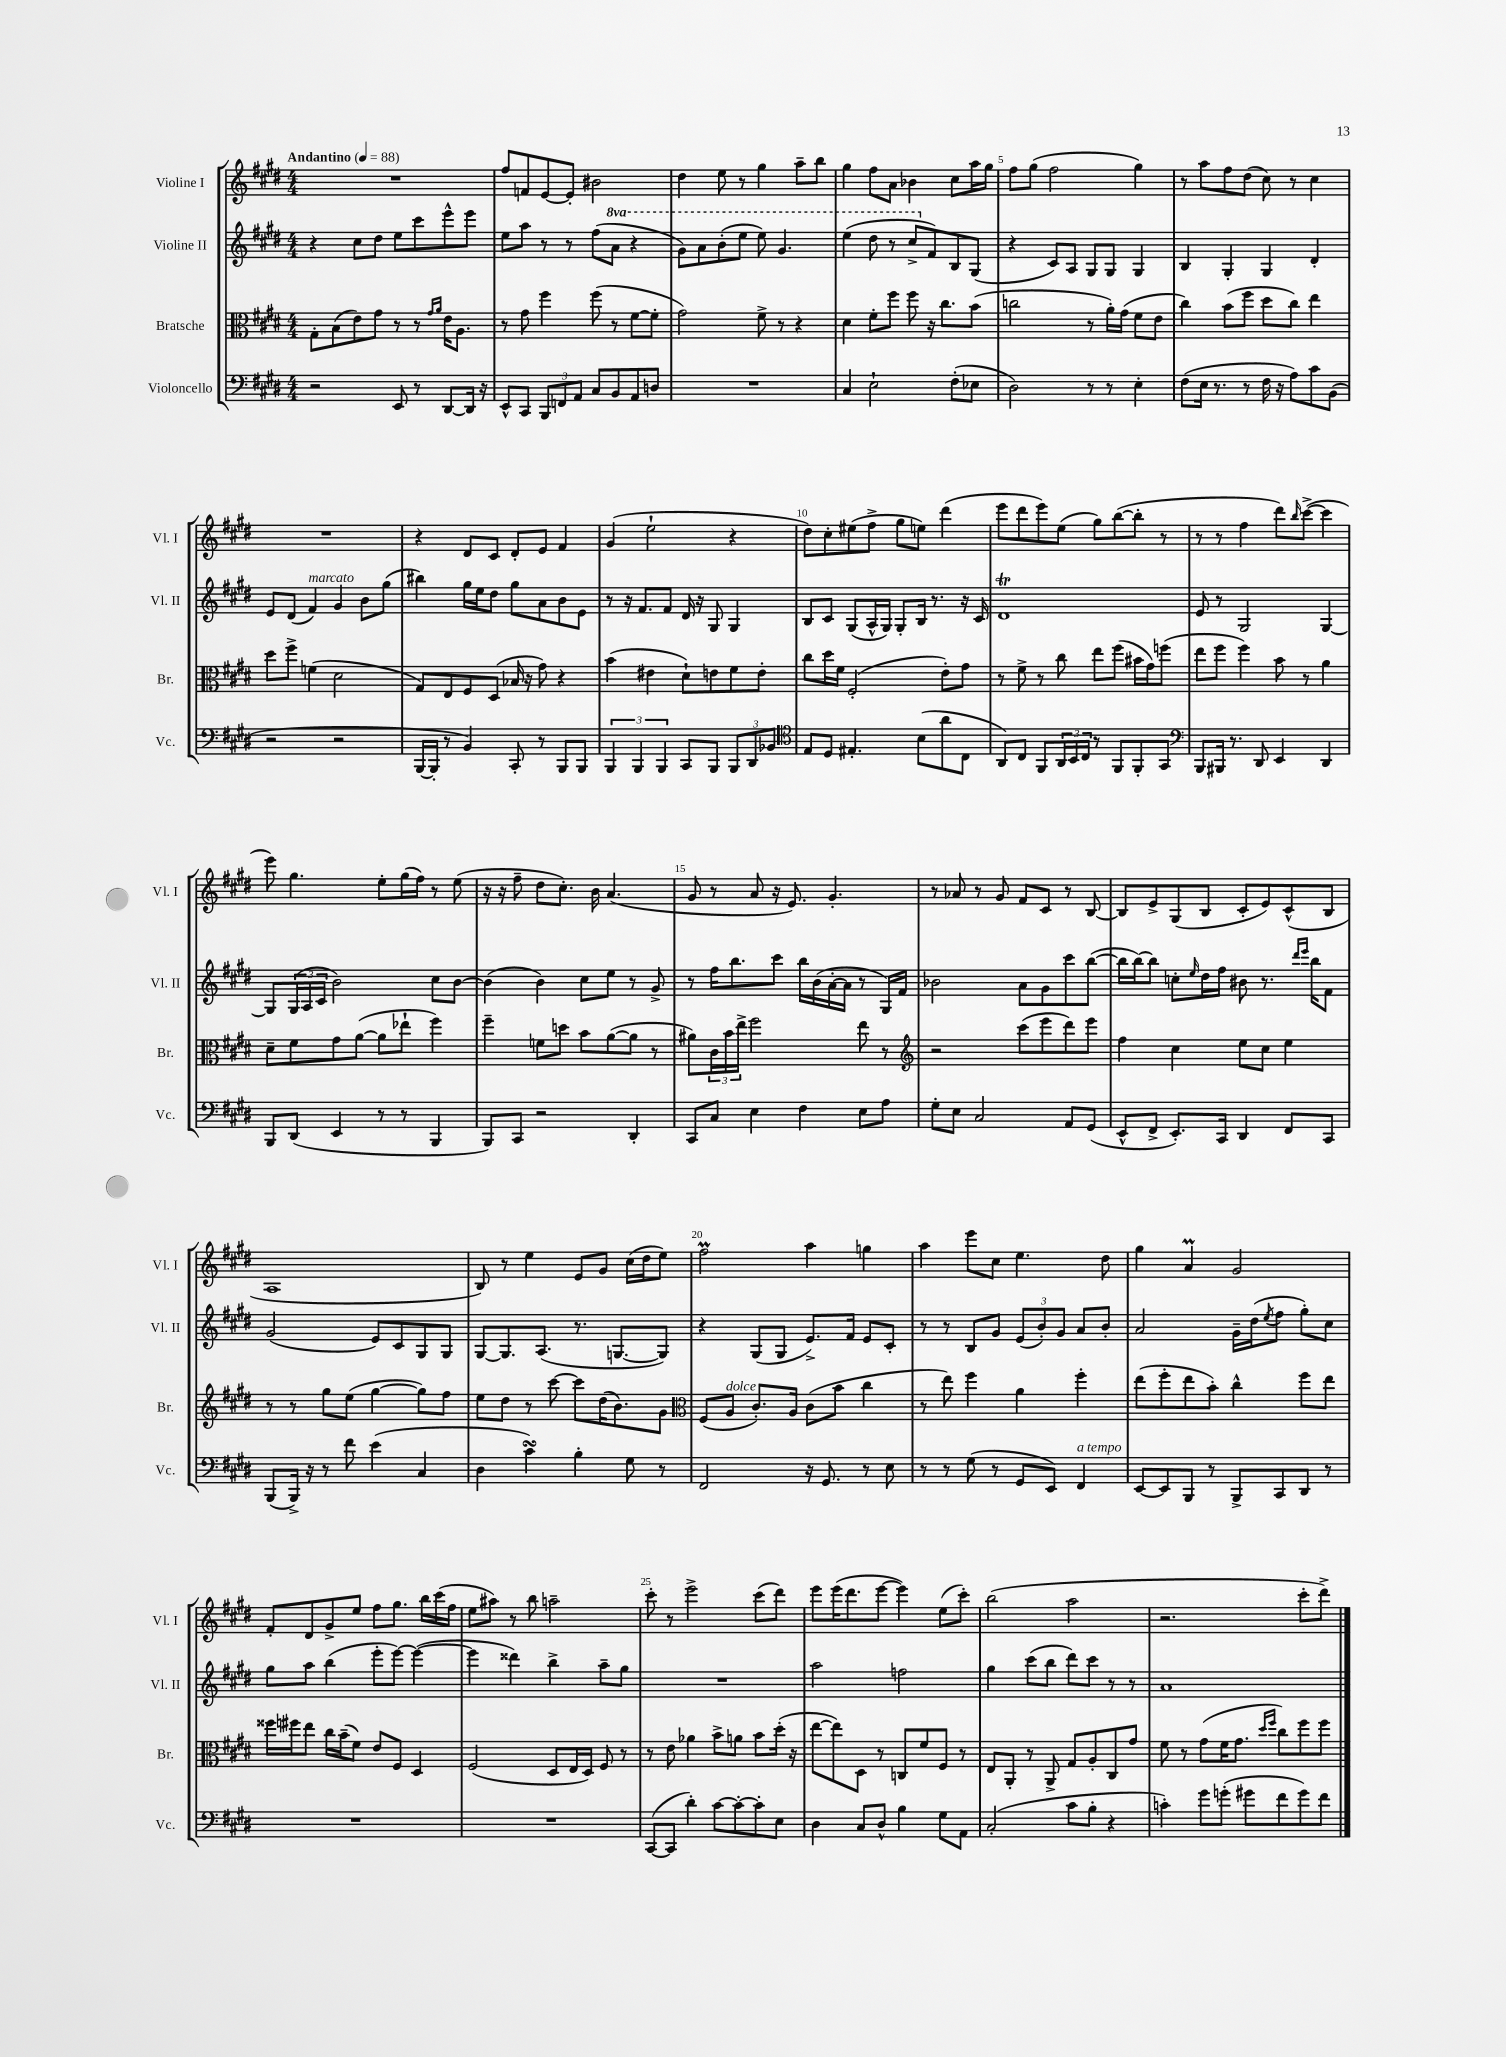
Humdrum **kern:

**kern	**kern	**kern	**kern
*part4	*part3	*part2	*part1
*staff4	*staff3	*staff2	*staff1
*I"Violoncello	*I"Bratsche	*I"Violine II	*I"Violine I
*I'Vc.	*I'Br.	*I'Vl. II	*I'Vl. I
*clefF4	*clefC3	*clefG2	*clefG2
*k[f#c#g#d#]	*k[f#c#g#d#]	*k[f#c#g#d#]	*k[f#c#g#d#]
*M4/4	*M4/4	*M4/4	*M4/4
*MM88	*MM88	*MM88	*MM88
=1	=1	=1	=1
!	!	!	!LO:TX:a:B:t=Andantino
2r	8G#'\L	4r	1r
.	(8B\	.	.
.	8e\)	8cc#\L	.
.	8g#\J	8dd#\J	.
8EE/	8r	8ee\L	.
8r	8r	8ccc#\	.
.	16qqg#/LL	.	.
.	16qqa/JJ	.	.
[8DD#/L	16e\KL	8eee^^\	.
.	8.A\J	.	.
16DD#/Jk]	.	8eee\J	.
16r	.	.	.
=2	=2	=2	=2
8EE^^/L	8r	8ee\L	8ff#/L
8CC#/J	8g#\	8aa\J	8fn/
12BBB/L	4ff#\	8r	[8e/
12FFn/	.	.	.
.	.	8r	8e'/J]
12AA/J	.	.	.
8C#/L	(8ff#\	(8ff#\L	2b#X\
*	*	*8va	*
8BB/	8r	8aa\J	.
8AA/	[8f#\L	4r	.
8Dn/J	8f#'\J]	.	.
=3	=3	=3	=3
1r	2g#\)	8gg#\L)	4dd#\
.	.	8aa\	.
.	.	(8bb'\	8ee\
.	.	8eee\J	8r
.	8f#^\	8eee\)	4gg#\
.	8r	4.gg#/	.
.	4r	.	8aa~\L
.	.	.	8bb\J
=4	=4	=4	=4
4C#/	4d#\	(4eee\	4gg#\
2E`\	8f#'\L	8ddd#\	8ff#\L
.	8ff#\J	8r	8a\J
.	8ff#\	8ccc#^/L	4b-X\
*	*	*X8va	*
.	16r	8f#/)	.
.	8.cc#\L	.	.
(8F#'\L	.	8B/	8cc#\L
8E-X\J	(8b\J	(8G#/J	16aa\L
.	.	.	16gg#\JJ
=5	=5	=5	=5
2D#\)	2ccn\	4r	8ff#\L
.	.	.	(8gg#\J
.	.	8c#/L)	2ff#\
.	.	8A/J	.
8r	8r	8G#/L	.
8r	16a'\LL)	8G#/J	.
.	(16g#\JJ	.	.
4E'\	8f#\L	4G#/	4gg#\)
.	8e\J	.	.
=6	=6	=6	=6
(8F#\L	4cc#\)	4B/	8r
16E\Jk	.	.	8aa\L
8.r	.	.	.
.	(8b\L	4G#'/	8ff#\
8r	8ff#\J	.	(8dd#\J
16F#\	8dd#\L	4G#/	8cc#\)
16r	.	.	.
8A\L)	8cc#\J)	.	8r
8c#\	4ee\	4d#'/	4cc#\
(8BB\J	.	.	.
!!LO:LB:g=z
=7	=7	=7	=7
2r	8dd#\L	8e/L	1r
.	8ff#^\J	(8d#/J	.
!	!	!LO:TX:a:i:t=marcato	!
.	(4fn\	4f#/)	.
2r	2d#\	4g#/	.
.	.	8b\L	.
.	.	(8gg#\J	.
=8	=8	=8	=8
[16BBB/LL	8G#/L)	4bb#X\)	4r
16BBB'/JJ]	.	.	.
8r	8E/	.	.
4BB/)	8F#/	16gg#\LL	8d#/L
.	.	16ee\J	.
.	(8D#/J	8dd#\J	8c#/J
8CC#'/	16B-X/	8gg#\L	8d#'/L
.	16r	.	.
8r	8g#\)	8a\	8e/J
8BBB/L	4r	8b\	4f#/
8BBB/J	.	8e\J	.
=9	=9	=9	=9
6BBB/	(4b\	8r	(4g#/
.	.	16r	.
6BBB/	.	.	.
.	.	8.f#/L	.
.	4e#X\	.	2ee`\
6BBB/	.	.	.
.	.	8f#/J	.
8CC#/L	8d#`\L)	16d#/	.
.	.	16r	.
8BBB/J	8en\	8G#/	.
12BBB/L	8f#\	4G#/	4r
12DD#/	.	.	.
.	8e'\J	.	.
12BB-X/J	.	.	.
=10	=10	=10	=10
*clefC4	*	*	*
8E/L	8cc#\L	8B/L	8dd#\L)
8D#/J	16dd#\L	8c#/J	8cc#'\
.	16f#\JJ	.	.
4.E#X'/	(2F#'/	(8G#/L	(8ee#X\
.	.	16A^^/L	8ff#^\J
.	.	16G#/JJ)	.
.	.	8G#'/L	8gg#\L
(8B\L	.	16B/Jk	8een\J)
.	.	8.r	.
8a\	8e'\L)	.	(4ddd#\
8C#\J	8g#\J	16r	.
.	.	16c#/	.
=11	=11	=11	=11
8AA/L)	8r	1d#t	8eee\L
8C#/J	8f#^\	.	8ddd#\
8FF#/L	8r	.	8eee\)
24AA/L	8cc#\	.	(8ee\J
24BB/	.	.	.
24C#/JJ	.	.	.
8r	8ee\L	.	8gg#\L)
8FF#/L	(8ff#\J	.	([8bb\
8FF#'/	16b#X\LL	.	8bb'\J]
.	16g#\J)	.	.
8GG#/J	(8ffn\J	.	8r
=12	=12	=12	=12
*clefF4	*	*	*
8BBB/L	8ee\L	8e/	8r
16BBB#X/Jk	8ff#\J	8r	8r
8.r	.	.	.
.	4ff#\)	2G#/	4ff#\
8DD#/	.	.	.
4EE/	8b\	.	8ddd#\L)
.	.	.	16qqbb/
.	8r	.	([8ccc#^\J
4DD#/	4a\	[4G#/	4ccc#\]
!!LO:LB:g=z
=13	=13	=13	=13
8BBB/L	8d#~\L	8G#/L]	8eee\)
(8DD#/J	8f#\	(24G#/L	4.gg#\
.	.	24A/	.
.	.	24c#/JJ	.
4EE/	8g#\	2b\)	.
.	([8a\J	.	.
8r	8a\L]	.	8ee'\L
8r	8ee-X`\J	.	(16gg#\L
.	.	.	16ff#\JJ)
4BBB/	4ff#\)	8cc#\L	8r
.	.	[8b\J	(8ee\
=14	=14	=14	=14
8BBB/L)	4ff#~\	(4b\]	16r
.	.	.	16r
8CC#/J	.	.	8ff#~\
2r	8fn\L	4b\)	8dd#\L
.	8ddn\J	.	8.cc#'\J)
.	8b\L	8cc#\L	.
.	.	.	16b\
.	([8a\	8ee\J	(4.a/
4DD#'/	8a\J]	8r	.
.	8r	8g#^/	.
=15	=15	=15	=15
8CC#/L	8a#X\L)	8r	8g#/
8C#/J	24c#\L	16ff#\KL	8r
.	24b\	.	.
.	.	8.bb\	.
.	24ee^\JJ	.	.
4E\	2ff#\	.	8a/
.	.	8ccc#\J	16r
.	.	.	8.e/)
4F#\	.	16bb\LL	.
.	.	(16b\	.
.	.	[16a'\	4.g#'/
.	.	16a\JJ]	.
8E\L	8ee\	8r	.
8A\J	8r	16G#/LL)	.
.	.	16f#/JJ	.
=16	=16	=16	=16
*	*clefG2	*	*
8G#'\L	2r	2b-X\	8r
8E\J	.	.	8a-X/
2C#/	.	.	8r
.	.	.	8g#/
.	(8ccc#\L	8a\L	8f#/L
.	8eee\	8g#\	8c#/J
8AA/L	8ddd#\)	8ccc#\	8r
(8GG#/J	8eee\J	([8bb\J	[8B/
=17	=17	=17	=17
8EE^^/L	4ff#\	16bb\LL]	8B/L]
.	.	[16bb\J)	.
8FF#^/J	.	8bb\J]	8e^/
8.EE'/L)	4cc#\	8ccn'\L	(8G#/
.	.	16qqee/	.
.	.	16dd#\L	8B/J
16CC#/Jk	.	16ff#\JJ	.
4DD#/	8ee\L	8b#X\	8c#'/L
.	8cc#\J	8.r	8e/)
8FF#/L	4ee\	.	(8c#^^/
.	.	16qqddd#/LL	.
.	.	16qqeee/JJ	.
.	.	16bb\KL	.
8CC#/J	.	8f#\J	8B/J
!!LO:LB:g=z
=18	=18	=18	=18
(8BBB/L	8r	(2g#/	1A
16BBB^/Jk)	8r	.	.
16r	.	.	.
8r	8gg#\L	.	.
8f#\	(8ee\J	.	.
(4e\	[4gg#\	8e/L)	.
.	.	8c#/	.
4C#/	8gg#\L])	8G#/	.
.	8ff#\J	8G#/J	.
=19	=19	=19	=19
4D#\	8ee\L	[8G#/L	8B/)
.	8dd#\J	8.G#/]	8r
4c#sSSS\)	8r	.	4ee\
.	.	(8.A/J	.
.	[8ccc#\	.	.
4B'\	8ccc#\L]	8.r	8e/L
.	(16dd#\K	.	8g#/J
.	8.b\)	[8.Gn/L	.
8G#\	.	.	(16cc#\LL
.	.	.	16dd#\J
8r	8g#\J	8G/J])	8ee\J)
=20	=20	=20	=20
*	*clefC3	*	*
2FF#/	(8F#/L	4r	2ff#M\
!	!LO:TX:a:i:t=dolce	!	!
.	8A/J	.	.
.	8.c#'/L)	(8G#/L	.
.	.	8G#/J	.
.	16A/Jk	.	.
16r	(8c#\L	8.e^/L)	4aa\
8.GG#/	.	.	.
.	8b\J	.	.
.	.	16f#/Jk	.
8r	4cc#\	8e/L	4ggn\
8E\	.	8c#'/J	.
=21	=21	=21	=21
8r	8r	8r	4aa\
8r	8ee\)	8r	.
(8G#\	4ff#\	8B/L	8eee\L
8r	.	8g#/J	8cc#\J
8GG#/L	4a\	(12e/L	4.ee\
.	.	12b'/)	.
8EE/J)	.	.	.
.	.	12g#/J	.
!LO:TX:a:i:t=a tempo	!	!	!
4FF#/	4ff#'\	8a/L	.
.	.	8b'/J	8dd#\
=22	=22	=22	=22
[8EE/L	(8ee\L	2a/	4gg#\
8EE/]	8ff#'\	.	.
8BBB/J	8ee\	.	4aM/
8r	8b'\J)	.	.
8BBB^/L	4cc#^^\	16g#~\LL	2g#/
.	.	(16dd#\J	.
.	.	8qee/	.
8CC#/	.	8ff#\J	.
8DD#/J	8ff#\L	8gg#'\L)	.
8r	8ee\J	8cc#\J	.
!!LO:LB:g=z
=23	=23	=23	=23
1r	16ff##X\LL	8gg#\L	8f#'/L
.	16ff#X\J	.	.
.	8ee\J	8aa\J	8d#/
.	16cc#\LL	(4bb\	8g#^/
.	(16b~\J	.	.
.	8f#\J)	.	8ee/J
.	8e/L	8eee'\L	8ff#\L
.	8F#/J	[8eee\J)	8.gg#\J
.	4D#/	(4eee\_	.
.	.	.	16bb\LL
.	.	.	(16ccc#\
.	.	.	16ff#\JJ
=24	=24	=24	=24
1r	(2F#/	4eee\]	8ee\L
.	.	.	8aa#X\J)
.	.	4ddd##X\)	8r
.	.	.	8bb\
.	8D#/L	4bb^\	2aan~\
.	16E/L	.	.
.	16D#/JJ)	.	.
.	8F#/	8aa~\L	.
.	8r	8gg#\J	.
=25	=25	=25	=25
([8CC#/L	8r	1r	8ccc#'\
8CC#/J]	8e\	.	8r
4d#'\)	4a-X\	.	2eee^\
[8c#\L	8b^\L	.	.
8c#'\_	8an\J	.	.
8c#'\]	8b\L	.	(8ccc#\L
8E\J	(16dd#'\Jk	.	8ddd#\J)
.	16r	.	.
=26	=26	=26	=26
4D#\	[8ee\L	2aa\	8eee\L
.	8ee\])	.	(16eee\K
.	.	.	8.ddd#\
8C#/L	8D#\J	.	.
8D#^^/J	8r	.	[8eee\J
4B\	8Cn/L	2ffn\	4eee\])
.	8f#/	.	.
8G#\L	8F#/J	.	(8ee\L
8AA\J	8r	.	8ccc#'\J)
=27	=27	=27	=27
(2C#'/	8E/L	4gg#\	(2bb\
.	8AA'/J	.	.
.	8r	(8ccc#\L	.
.	8AA^/	8bb\J	.
8c#\L	8G#/L	8ddd#\L)	2aa\
8B'\J	8A'/	8ccc#\J	.
4r	8C#/	8r	.
.	8g#/J	8r	.
=28	=28	=28	=28
4cn'\)	8f#\	1a	2.r
.	8r	.	.
8g#\L	(8g#\L	.	.
(8gn'\J	16f#\K	.	.
.	8.g#\J	.	.
8g#X\L	.	.	.
.	16qqdd#/LL	.	.
.	16qqff#/JJ	.	.
8f#\	8cc#\L)	.	.
8g#\)	8ff#\	.	8ccc#'\L
8f#\J	8ff#\J	.	8ddd#^\J)
==	==	==	==
*-	*-	*-	*-
